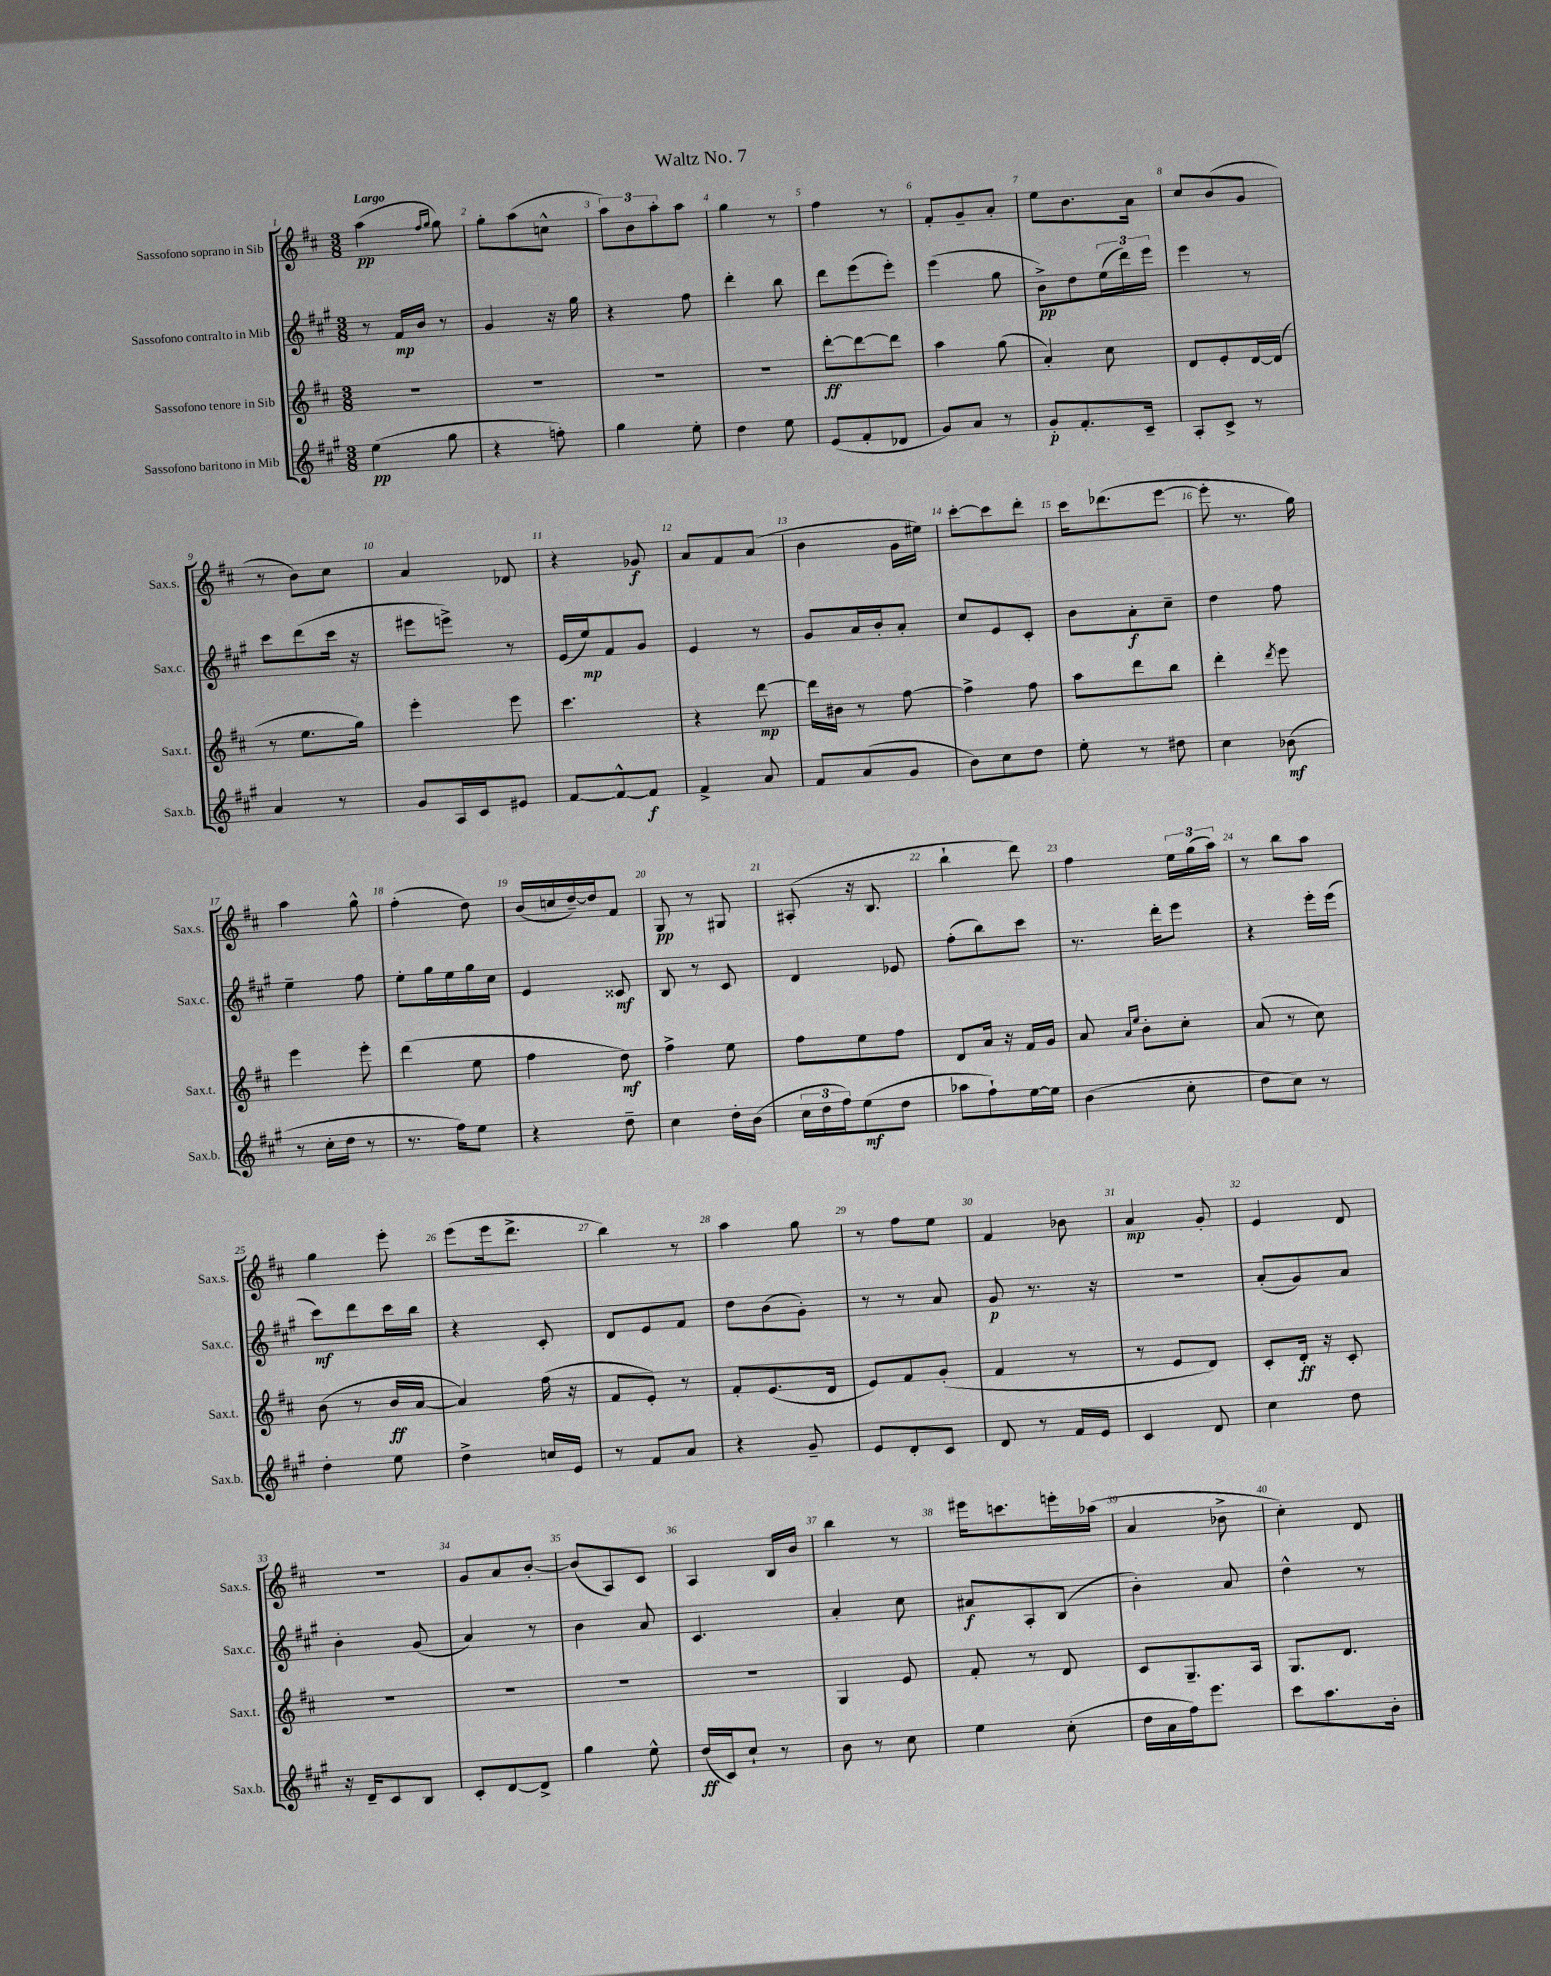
\header { title = "Waltz No. 7" }
<<
\new StaffGroup <<
\new Staff = "s0" \with { instrumentName = "Sassofono soprano in Sib" shortInstrumentName = "Sax.s." } {
    \clef treble \key d \major \numericTimeSignature \time 3/8 \tempo "Largo"
    a''4\pp( \grace { fis''16 g''16 } g''8) |
    g''8-. a''8( c''8-^ |
    \tuplet 3/2 { a''8) b'8 a''8-. } a''8 |
    g''4 r8 |
    fis''4 r8 |
    fis'8-. g'8-- a'8-. |
    e''8 b'8. a'16 |
    cis''8 b'8( g'8 |
    r8 b'8) cis''8 |
    a'4 des'8 |
    r4 ges'8\f |
    a'8 fis'8 a'8( |
    b'4 g'16 eis''16) |
    cis'''8~-. cis'''8 d'''8-. |
    cis'''16 des'''8.( e'''8~ |
    e'''8-. r8. g''16) |
    a''4 g''8-^ |
    fis''4-.( d''8) |
    b'16( c''16 d''16~--) d''16 fis'8 |
    g8\pp r8 gis8 |
    ais8-.( r16 b8. |
    b''4-! d'''8) |
    fis''4 \tuplet 3/2 { e''16 g''16( a''16) } |
    r8 b''8 a''8 |
    g''4 e'''8-. |
    e'''8( e'''16 d'''8.-> |
    b''4) r8 |
    a''4 g''8 |
    r8 fis''8 e''8 |
    fis'4 bes'8 |
    a'4\mp g'8-. |
    e'4 d'8 |
    R4. |
    g'8 a'8 b'8~-. |
    b'8( a8) cis'8 |
    a4 b16 b'16 |
    b''4 r8 |
    eis'''16 c'''8. e'''16-. aes''16( |
    a'4 bes'8-> |
    cis''4-.) d'8 \bar "|." |
}
\new Staff = "s1" \with { instrumentName = "Sassofono contralto in Mib" shortInstrumentName = "Sax.c." } {
    \clef treble \key a \major \numericTimeSignature \time 3/8
    r8 fis'16\mp b'16 r8 |
    gis'4 r16 gis''16 |
    r4 fis''8 |
    d'''4-. b''8 |
    d'''8 e'''8( e'''8-.) |
    e'''4( gis''8 |
    b'8->\pp) d''8 \tuplet 3/2 { e''16( d'''16) e'''16 } |
    e'''4 r8 |
    cis'''8 d'''8( cis'''16 r16 |
    eis'''8 e'''8->) r8 |
    e'16( e''16\mp) fis'8 gis'8 |
    e'4 r8 |
    gis'8 a'16 b'16-. a'8-. |
    cis''8 e'8 cis'8-. |
    b'8 a'8-.\f cis''8-- |
    d''4 fis''8 |
    e''4-- fis''8 |
    e''8-. gis''16 e''16 gis''16 cis''16 |
    e'4 cisis'8\mf |
    b8 r8 cis'8 |
    d'4 ees'8 |
    fis''8-.( b''8) cis'''8 |
    r8. d'''16-. e'''8 |
    r4 e'''16-. e'''16( |
    cis'''8\mf) d'''8 cis'''16 b''16 |
    r4 cis'8-. |
    d'8 e'8 fis'8 |
    d''8 b'8( gis'8-.) |
    r8 r8 a'8 |
    gis'8\p r8. r16 |
    R4. |
    a'8-.( gis'8) a'8 |
    b'4-. gis'8( |
    a'4) r8 |
    b'4 a'8 |
    cis'4. |
    a'4-. cis''8 |
    ais'8\f a8-. b8( |
    b'4-.) a'8 |
    d''4-^ r8 \bar "|." |
}
\new Staff = "s2" \with { instrumentName = "Sassofono tenore in Sib" shortInstrumentName = "Sax.t." } {
    \clef treble \key d \major \numericTimeSignature \time 3/8
    R4. |
    R4. |
    R4. |
    R4. |
    d'''8~-.\ff d'''8~ d'''8 |
    a''4 g''8( |
    a'4-.) cis''8 |
    d'8 e'8-. d'16~ d'16( |
    r8 e''8. g''16) |
    e'''4-. e'''8 |
    cis'''4. |
    r4 d'''8~\mp |
    d'''16 bis'16 r8 fis''8~ |
    fis''4-> fis''8 |
    a''8 d'''8 b''8 |
    d'''4-. \acciaccatura { d'''8 } e'''8 |
    e'''4 e'''8-. |
    d'''4( e''8 |
    fis''4 d''8\mf) |
    fis''4-> e''8 |
    fis''8 e''8 fis''8 |
    d'8 a'16 r16 fis'16 g'16 |
    a'8 \grace { a'16 e''16 } b'8-. cis''8-. |
    a'8( r8 cis''8) |
    b'8( r8 b'16\ff a'16~ |
    a'4) fis''16( r16 |
    fis'8 e'8-.) r8 |
    fis'8-. e'8.( d'16 |
    e'8) fis'8 g'8-.( |
    fis'4 r8 |
    r8 e'8 d'8) |
    cis'8-. d'16-.\ff r16 cis'8-. |
    R4. |
    R4. |
    R4. |
    R4. |
    g4 e'8 |
    fis'8-. r8 d'8 |
    cis'8 g8.-- a16 |
    g8. d'8. \bar "|." |
}
\new Staff = "s3" \with { instrumentName = "Sassofono baritono in Mib" shortInstrumentName = "Sax.b." } {
    \clef treble \key a \major \numericTimeSignature \time 3/8
    e''4\pp( gis''8 |
    r4 f''8-.) |
    gis''4 e''8-. |
    d''4 e''8 |
    e'8( fis'8-. des'8 |
    gis'8) a'8 r8 |
    gis'8-.\p fis'8.-. cis'16-- |
    a8-. cis'8-> r8 |
    a'4 r8 |
    gis'8 a16 cis'16 eis'8 |
    fis'8~ fis'8~-^ fis'8\f |
    fis'4-> a'8 |
    fis'8 a'8( gis'8 |
    b'8) cis''8 d''8 |
    e''8-. r8 dis''8 |
    cis''4 bes'8\mf( |
    r8 cis''16-. d''16 r8 |
    r8. fis''16) e''8 |
    r4 d''8-- |
    cis''4 d''16-. b'16( |
    \tuplet 3/2 { cis''16 d''16 fis''16) } e''8\mf( d''8 |
    aes''8 fis''8-!) e''16~ e''16 |
    b'4( cis''8-. |
    d''8 cis''8) r8 |
    d''4-. e''8 |
    d''4-> c''16 e'16 |
    r8 fis'8 a'8 |
    r4 gis'8-- |
    e'8 d'8-. cis'8 |
    d'8 r8 fis'16 e'16 |
    cis'4 d'8 |
    cis''4 d''8 |
    r16 d'16-- cis'8 b8 |
    cis'8-. d'8~ d'8-> |
    gis''4 e''8-^ |
    d''16\ff( cis'16) cis''8-! r8 |
    b'8 r8 cis''8 |
    e''4 cis''8-.( |
    d''16 a'16 fis''16) e'''8. |
    cis'''8 a''8. b'16-. \bar "|." |
}
>>
>>
\layout { \context { \Score \override BarNumber.break-visibility = ##(#f #t #t) barNumberVisibility = #all-bar-numbers-visible } }
